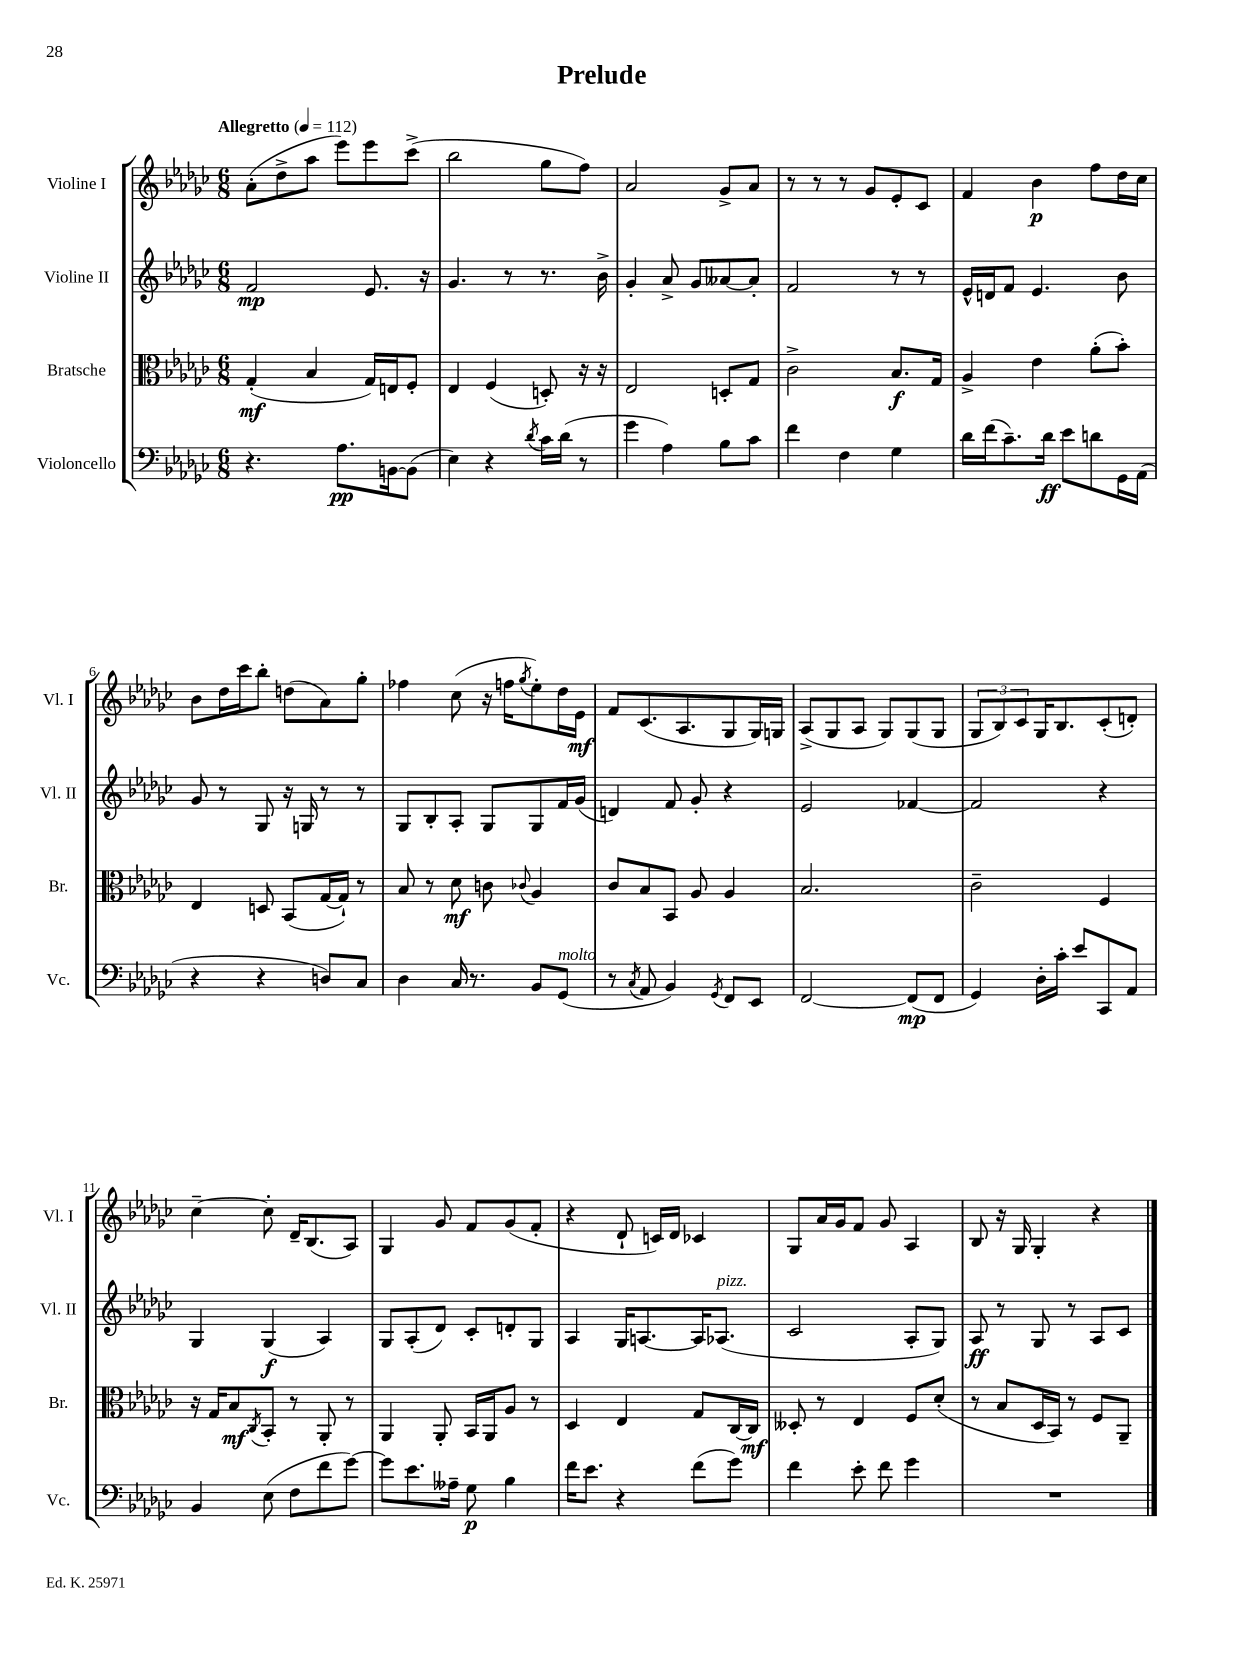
\header { title = "Prelude" }
<<
\new StaffGroup <<
\new Staff = "s0" \with { instrumentName = "Violine I" shortInstrumentName = "Vl. I" } {
    \clef treble \key ges \major \numericTimeSignature \time 6/8 \tempo "Allegretto" 4 = 112
    aes'8-.( des''8-> aes''8 ees'''8) ees'''8 ces'''8->( |
    bes''2 ges''8 f''8) |
    aes'2 ges'8-> aes'8 |
    r8 r8 r8 ges'8 ees'8-. ces'8 |
    f'4 bes'4\p f''8 des''16 ces''16 |
    bes'8 des''16 ces'''16 bes''8-. d''8( aes'8) ges''8-. |
    fes''4 ces''8( r16 f''16 \acciaccatura { ges''8 } ees''8-.) des''16 ees'16\mf |
    f'8 ces'8.( aes8. ges8 ges16) g16 |
    aes8->( ges8 aes8 ges8) ges8( ges8 |
    \tuplet 3/2 { ges8 bes8) ces'8 } ges16 bes8. ces'8-.( d'8-.) |
    ces''4~-- ces''8-. des'16-- bes8.( aes8) |
    ges4 ges'8 f'8 ges'8( f'8-. |
    r4 des'8-! c'16) des'16 ces'4 |
    ges8 aes'16 ges'16 f'8 ges'8 aes4 |
    bes8 r16 ges16 ges4-. r4 \bar "|." |
}
\new Staff = "s1" \with { instrumentName = "Violine II" shortInstrumentName = "Vl. II" } {
    \clef treble \key ges \major \numericTimeSignature \time 6/8
    f'2\mp ees'8. r16 |
    ges'4. r8 r8. bes'16-> |
    ges'4-. aes'8-> ges'8 aeses'8~ aeses'8-. |
    f'2 r8 r8 |
    ees'16-^ d'16 f'8 ees'4. bes'8 |
    ges'8 r8 ges8 r16 g16 r8 r8 |
    ges8 bes8-. aes8-. ges8 ges8 f'16 ges'16( |
    d'4) f'8 ges'8-. r4 |
    ees'2 fes'4~ |
    fes'2 r4 |
    ges4 ges4\f( aes4) |
    ges8 aes8-.( des'8) ces'8-. d'8-. ges8 |
    aes4 ges16 a8.~ a16 aes8.^\markup { \italic "pizz." }( |
    ces'2 aes8-. ges8) |
    aes8\ff r8 ges8 r8 aes8 ces'8 \bar "|." |
}
\new Staff = "s2" \with { instrumentName = "Bratsche" shortInstrumentName = "Br." } {
    \clef alto \key ges \major \numericTimeSignature \time 6/8
    ges4-.\mf( bes4 ges16) e16 f8-. |
    ees4 f4( d8-.) r16 r16 |
    ees2 d8-. ges8 |
    ces'2-> bes8.\f ges16 |
    aes4-> ees'4 aes'8-.( bes'8-.) |
    ees4 d8 bes,8( ges16~ ges16-!) r8 |
    bes8 r8 des'8\mf c'8 \appoggiatura { ces'8 } aes4 |
    ces'8 bes8 bes,8 aes8 aes4 |
    bes2. |
    ces'2-- f4 |
    r16 ges16 bes8\mf \acciaccatura { ces8 } bes,8-. r8 aes,8-. r8 |
    aes,4 aes,8-. bes,16 aes,16 aes8 r8 |
    des4 ees4 ges8 ces16~ ces16\mf |
    deses8-. r8 ees4 f8 des'8-.( |
    r8 bes8 des16 bes,16) r8 f8 aes,8-- \bar "|." |
}
\new Staff = "s3" \with { instrumentName = "Violoncello" shortInstrumentName = "Vc." } {
    \clef bass \key ges \major \numericTimeSignature \time 6/8
    r4. aes8.\pp b,16~ b,8( |
    ees4) r4 \acciaccatura { des'8 } ces'16 des'16( r8 |
    ges'4 aes4) bes8 ces'8 |
    f'4 f4 ges4 |
    des'16 f'16( ces'8.--) des'16\ff ees'8 d'8 ges,16 aes,16( |
    r4 r4 d8) ces8 |
    des4 ces16 r8. bes,8 ges,8^\markup { \italic "molto" }( |
    r8 \acciaccatura { ces8 } aes,8 bes,4) \acciaccatura { ges,8 } f,8 ees,8 |
    f,2~ f,8\mp( f,8 |
    ges,4) des16-. ces'16-. ees'8 ces,8 aes,8 |
    bes,4 ees8( f8 f'8 ges'8~) |
    ges'8 ees'8. aeses16-- ges8\p bes4 |
    f'16 ees'8. r4 f'8( ges'8) |
    f'4 ees'8-. f'8 ges'4 |
    R2. \bar "|." |
}
>>
>>
